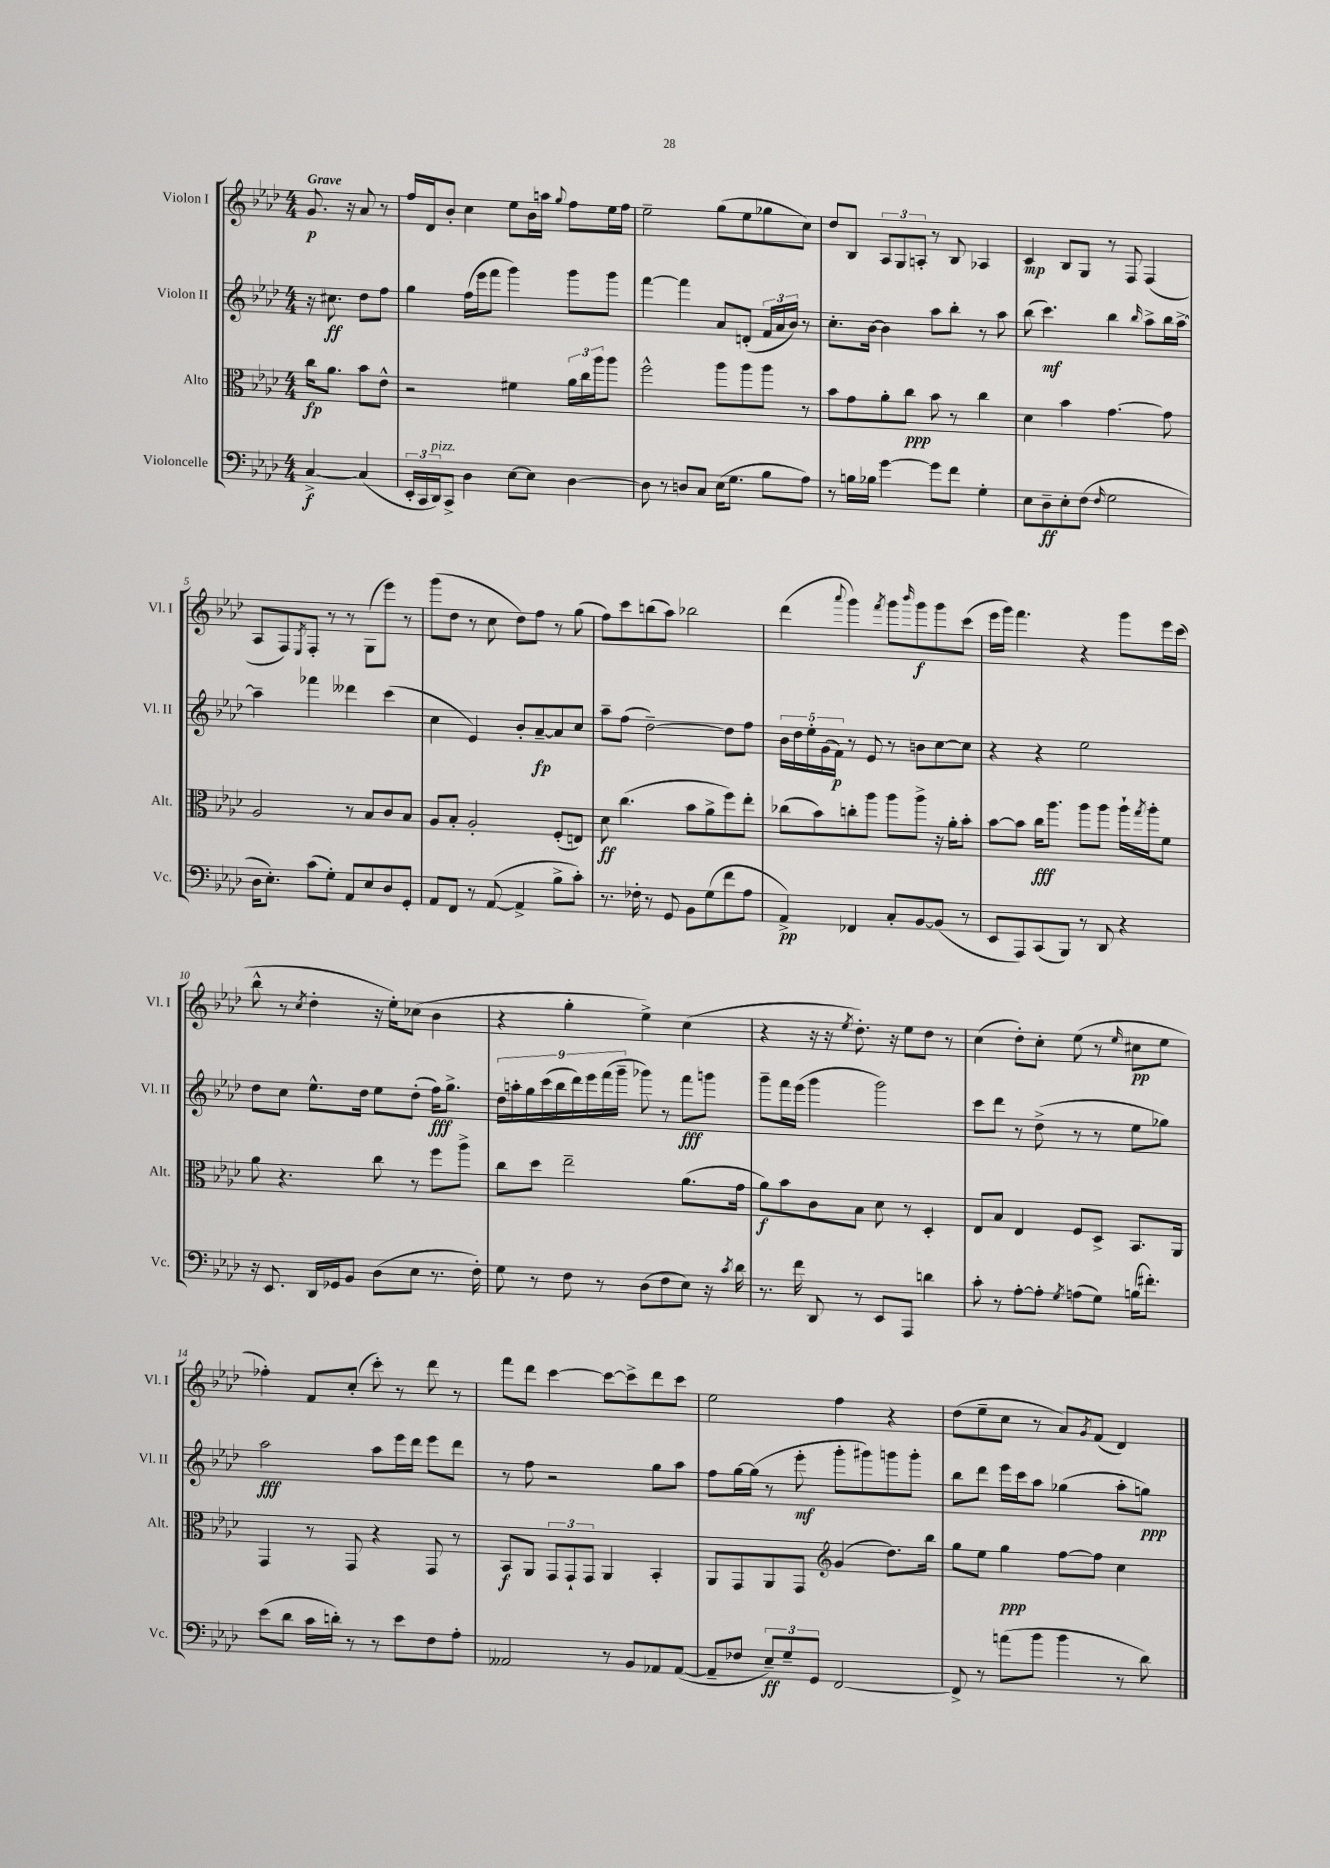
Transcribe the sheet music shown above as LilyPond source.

<<
\new StaffGroup <<
\new Staff = "s0" \with { instrumentName = "Violon I" shortInstrumentName = "Vl. I" } {
    \clef treble \key aes \major \numericTimeSignature \time 4/4 \partial 2 \tempo "Grave"
    g'8.\p r16 aes'8 r8 |
    f''16 des'16 bes'8-. c''4 ees''8 bes'16 a''16 \appoggiatura { g''8 } f''8 ees''16 f''16 |
    ees''2-- g''8( ees''8 ges''8 c''8) |
    des''8 bes8 \tuplet 3/2 { aes8 g8 a8-. } r8 bes8 aes4 |
    c'4\mp bes8 g8 r8 f8 f4( |
    aes8 f8) \acciaccatura { ees8 } f8-. r8 r8 g8( ees'''8) r8 |
    g'''8( des''8 r8 c''8 des''8) f''8 r8 g''8( |
    f''8) c'''8 b''8( aes''8) bes''2 |
    des'''4( \appoggiatura { aes'''8 } g'''4) \acciaccatura { f'''8 } g'''8 \grace { bes'''16 } g'''8\f g'''8 c'''8( |
    ees'''16 g'''16) f'''4. r4 g'''8 ees'''16 c'''16( |
    bes''8-^ r8 \acciaccatura { c''8 } des''4-. r16 ees''16-.) ces''8( bes'4 |
    r4 g''4-. ees''4->) c''4( |
    r4 r16 r16 \acciaccatura { ees''8 } des''8.-.) r16 ees''8 des''8 r8 |
    c''4( des''8-.) c''8-. ees''8( r8 \grace { ees''16 } cis''8\pp ees''8 |
    fes''4-.) f'8 c''8-.( c'''8-.) r8 des'''8 r8 |
    f'''8 des'''8 c'''4~ c'''8~ c'''8-> des'''8 c'''8 |
    ees''2 f''4 r4 |
    des''8( ees''8-- c''8 r8 aes'8) \acciaccatura { g'8 } f'8( des'4) \bar "|." |
}
\new Staff = "s1" \with { instrumentName = "Violon II" shortInstrumentName = "Vl. II" } {
    \clef treble \key aes \major \numericTimeSignature \time 4/4 \partial 2
    r16 cis''8.\ff des''8 f''8 |
    g''4 f''16( ees'''16 f'''8 g'''4) g'''8 g'''8 |
    f'''4~ f'''4 aes'8 d'8-.( \tuplet 3/2 { f'16 aes'16 bes'16) } r8 |
    c''8.-. bes'16~ bes'4 aes''8 bes''8-. r8 aes''8 |
    bes''8( c'''4.\mf) bes''4 \grace { bes''16 } aes''8-> bes''16 aes''16~-> |
    aes''4-- fes'''4 deses'''4 c'''4( |
    c''4 ees'4) bes'8-. aes'8~--\fp aes'8 c''8 |
    aes''8-- f''8( des''2~--) des''8 f''8 |
    \tuplet 5/4 { bes'16 des''16 ees''16-. g'16( f'16\p) } r8 ees'8 r8 b'8 c''8~ c''8 |
    r4 r4 ees''2 |
    des''8 c''8 ees''8.-^ des''16 ees''8 des''8-.( f''16\fff) g''8.-> |
    \tuplet 9/8 { des''16 a''16-. g''16 c'''16( bes''16 des'''16) ees'''16 f'''16( g'''16-- } ges'''8) r8 f'''8\fff g'''8 |
    g'''8-- f'''16 ees'''16( g'''4 g'''2) |
    c'''8 des'''8 r8 des''8->( r8 r8 ees''8 ges''8) |
    aes''2\fff aes''8 ees'''16 des'''16 ees'''8 des'''8 |
    r8 f''8 r2 g''8 aes''8 |
    f''8 g''16~ g''16( r8 ees'''8-.\mf g'''8-. gis'''8) g'''8 g'''8-. |
    bes''8 des'''8 ees'''16 c'''16 aes''8 ges''4( aes''8-. g''8\ppp) \bar "|." |
}
\new Staff = "s2" \with { instrumentName = "Alto" shortInstrumentName = "Alt." } {
    \clef alto \key aes \major \numericTimeSignature \time 4/4 \partial 2
    c''16\fp aes'8. bes'8 ees'8-^ |
    r2 fis'4 \tuplet 3/2 { aes'16 c''16 aes''16 } aes''8 |
    f''2-^ aes''8 aes''8 aes''8 r8 |
    bes'8 g'8 aes'8-. c''8\ppp bes'8 r8 c''4 |
    des'4 bes'4 g'4.~ g'8 |
    aes2 r8 bes8 c'8 bes8 |
    aes8 bes8-. aes2-. f8-.( e8) |
    des'8\ff c''4.( bes'8 aes'8-> f''8) ees''8-. |
    ces''8( bes'8) c''8-. aes''8 aes''8 aes''8-> r16 aes'16-. bes'8-. |
    bes'8~ bes'8 c''16\fff aes''8. aes''8 aes''8 aes''16-! \acciaccatura { g''8 } aes''16-. f'8 |
    aes'8 r4. c''8 r8 f''8 aes''8-> |
    c''8 des''8 ees''2-- aes'8.( g'16 |
    aes'8\f) bes'8 c'8 bes8 des'8 r8 des4-. |
    ees8 bes8 ees4 f8 des8-> bes,8. aes,16 |
    g,4 r8 g,8 r4 g,8 r8 |
    bes,8\f aes,8 \tuplet 3/2 { g,8 g,8-! g,8 } aes,4 bes,4-. |
    aes,8 g,8 aes,8 g,8 \clef treble g'4( des''8.) bes''16 |
    g''8 ees''8 g''4\ppp f''8~ f''8 c''4 \bar "|." |
}
\new Staff = "s3" \with { instrumentName = "Violoncelle" shortInstrumentName = "Vc." } {
    \clef bass \key aes \major \numericTimeSignature \time 4/4 \partial 2
    c4~->\f c4( |
    \tuplet 3/2 { ees,16-. c,16 des,16^\markup { \italic "pizz." }) } c,8-> des4 ees8~ ees8 des4~ |
    des8 r8 d8 c8 ees16( g8. bes8 aes8) |
    r8 b16 bes16 g'4~ g'8 f'8 g4-. |
    ees8 des8--\ff ees8-. f8( \grace { f16 } g2 |
    des16 ees8.-.) c'8( g8-.) aes,8 ees8 des8 g,8-. |
    aes,8 f,8 r8 aes,8~( aes,4-> bes8-> c'8-.) |
    r8. fes16-. r8 g,8 bes,8 g8( f'8 aes8 |
    aes,4->\pp) fes,4 c8-. bes,8~ bes,8( r8 |
    ees,8 aes,,8) c,8( bes,,8) r8 des,8 r4 |
    r16 ees,8. des,16 ges,16 bes,8 des8( ees8 r8. f16-.) |
    g8 r8 f8 r8 des8( f8 ees8) r16 \acciaccatura { c'8 } des'16 |
    r8. f'16 des,8 r8 ees,8 aes,,8 d'4 |
    c'8-. r8 aes8~-. aes8-. \acciaccatura { g8 } a8( g8) b16( fis'8.-.) |
    ees'8( des'8 c'16 d'16-.) r8 r8 ees'8 f8 aes8-. |
    aeses,2 r8 bes,8 aes,8 aes,8~( |
    aes,8-- fes8 \tuplet 3/2 { ees8--\ff) g8-- g,8 } f,2~ |
    f,8-> r8 a'8( bes'8 bes'4 r8 des'8) \bar "|." |
}
>>
>>
